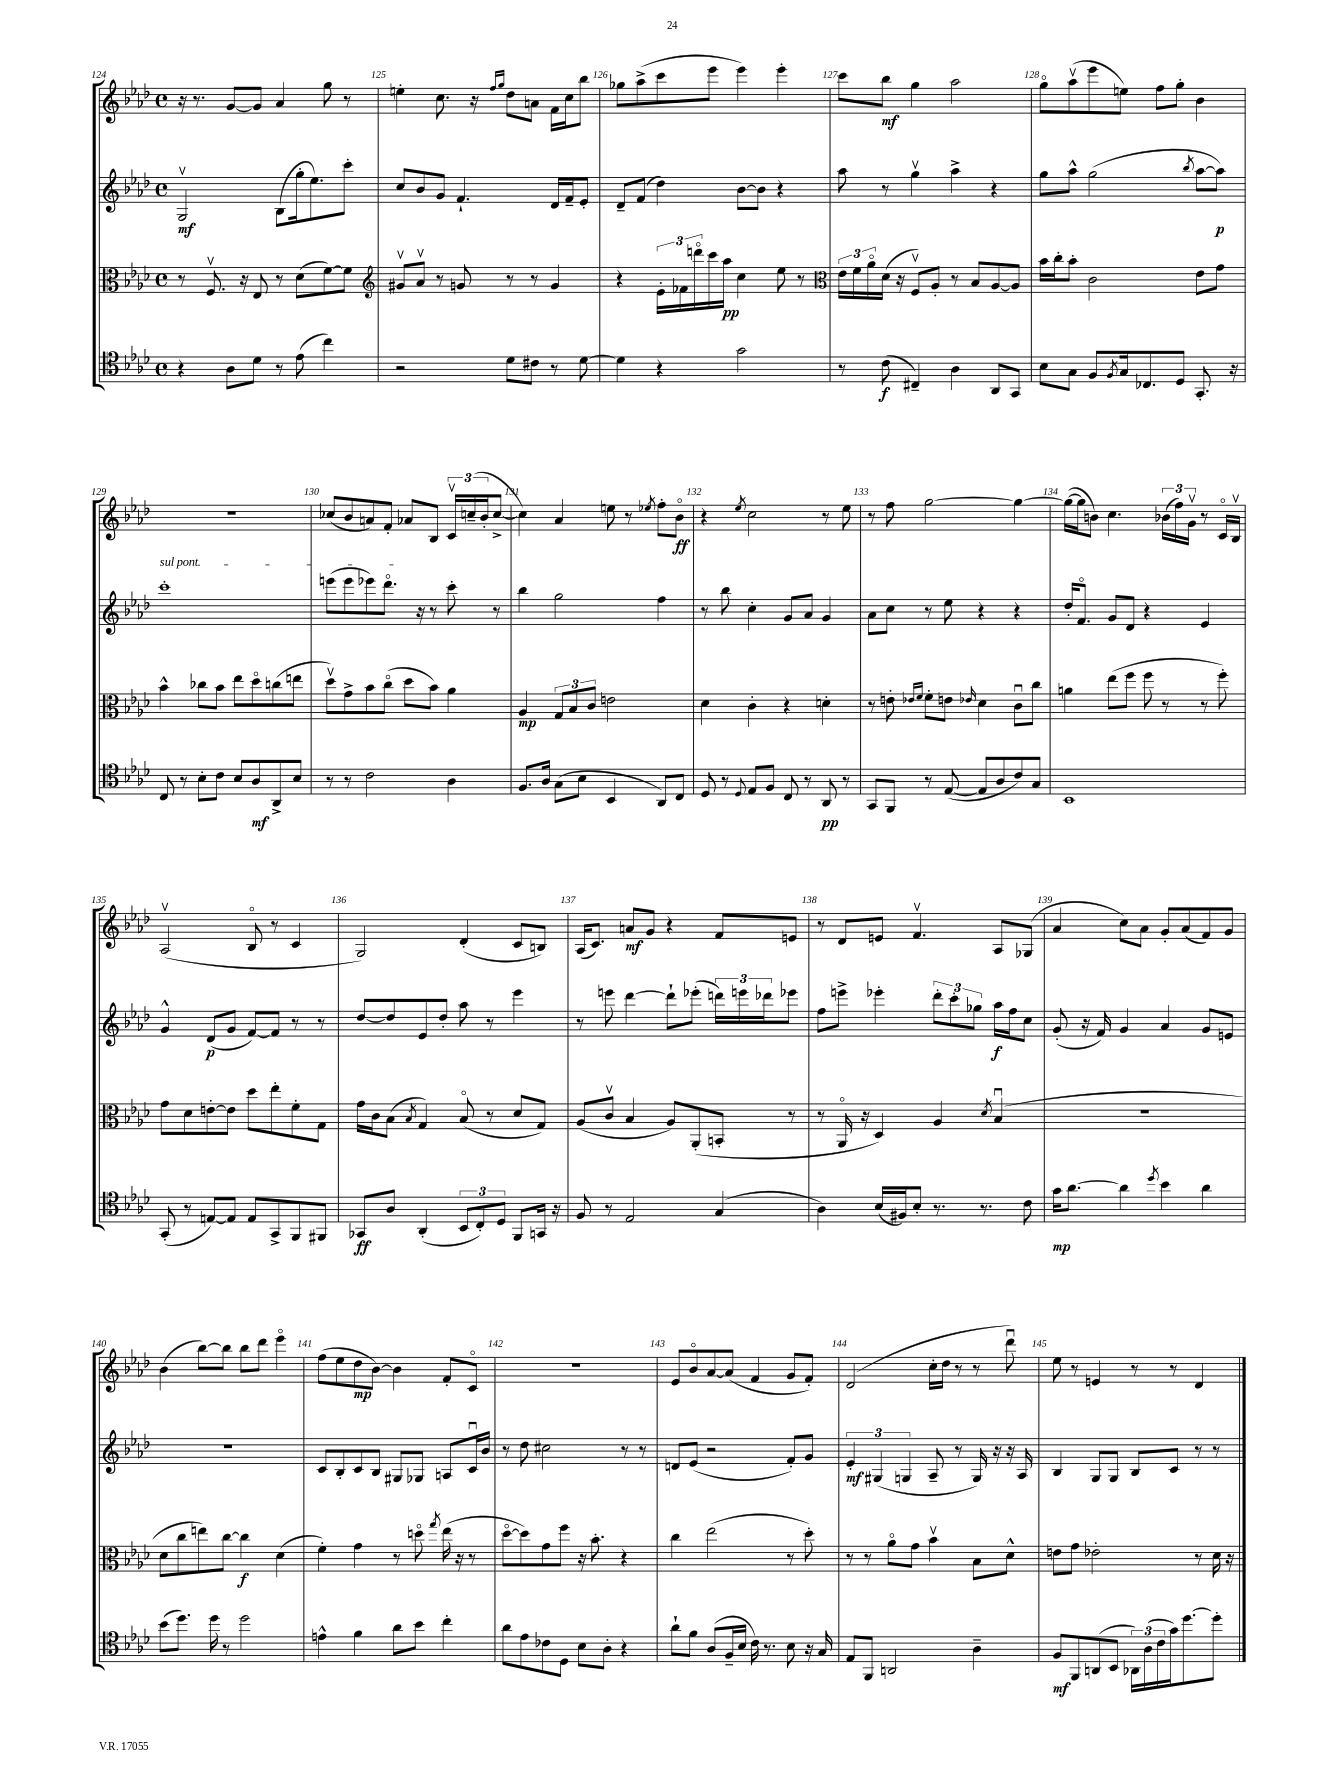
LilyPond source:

<<
\new StaffGroup <<
\new Staff = "s0" {
    \clef treble \key aes \major \defaultTimeSignature \time 4/4
    r16 r8. g'8~ g'8 aes'4 g''8 r8 |
    e''4-. c''8. r16 \grace { f''16 g''16 } des''8 a'8 f'16 c''16 bes''8 |
    ges''8 aes''8->( c'''8 ees'''8 ees'''4) ees'''4-. |
    c'''8 bes''8\mf g''4 aes''2 |
    g''8\flageolet aes''8\upbow( ees'''8 e''8) f''8 g''8-. bes'4 |
    R1 |
    ces''8( bes'8 a'8) f'8-. aes'8 bes8 \tuplet 3/2 { c'16\upbow c''16--( bes'16-. } c''8~-> |
    c''4) aes'4 e''8 r8 \acciaccatura { ees''8 } f''8-. bes'8\flageolet\ff |
    r4 \acciaccatura { ees''8 } c''2 r8 ees''8 |
    r8 f''8 g''2~ g''4~ |
    g''16~( g''16 b'8) c''4. \tuplet 3/2 { bes'16( f''16) g'16\upbow } r8 c'16\flageolet bes16\upbow |
    aes2\upbow( bes8\flageolet r8 c'4 |
    g2) des'4-.( c'8 b8) |
    aes16( c'8.) a'8\mf g'8 r4 f'8 e'8 |
    r8 des'8 e'8 f'4.\upbow aes8 ges8( |
    aes'4 c''8) aes'8 g'8-. aes'8( f'8) g'8 |
    bes'4( bes''8~) bes''8 bes''8 des'''8 ees'''4\flageolet |
    f''8( ees''8 des''8\mp bes'8~) bes'4 f'8-. c'8\flageolet |
    r1 |
    ees'8 bes'8\flageolet aes'8~ aes'8( f'4 g'8 f'8-.) |
    des'2( c''16-. des''16 r8 r8 des'''8\downbow) |
    ees''8 r8 e'4 r8 r8 des'4 \bar "|." |
}
\new Staff = "s1" {
    \clef treble \key aes \major \defaultTimeSignature \time 4/4
    g2\upbow\mf bes8( g''16-. ees''8.) c'''8-. |
    c''8 bes'8 g'8 f'4.-! des'16 f'16-- ees'8-. |
    des'8-- f'8( des''4) bes'8~ bes'8 r4 |
    aes''8 r8 g''4\upbow aes''4-> r4 |
    g''8 aes''8-^ g''2( \acciaccatura { bes''8 } aes''8~ aes''8\p) |
    \once \override TextSpanner.bound-details.left.text = \markup { \italic "sul pont." } c'''1-.\startTextSpan |
    e'''8( e'''8 ees'''8) des'''8.\flageolet\stopTextSpan r16 r8 c'''8-. r8 |
    bes''4 g''2 f''4 |
    r8 bes''8 c''4-. g'8 aes'8 g'4 |
    aes'8 c''8 r8 ees''8 r4 r4 |
    des''16-. f'8.\flageolet g'8 des'8 r4 ees'4 |
    g'4-^ des'8\p( g'8 f'8~) f'8 r8 r8 |
    des''8~ des''8 ees'8 des''8-. aes''8 r8 ees'''4 |
    r8 e'''8 des'''4~ des'''8-! ees'''8-.( \tuplet 3/2 { d'''16) e'''16 des'''16 } ees'''8 |
    f''8 e'''8-> ees'''4-. \tuplet 3/2 { des'''8-. c'''8-. ges''8 } aes''16\f f''16 c''8 |
    g'8-.( r16 f'16) g'4 aes'4 g'8 e'8 |
    R1 |
    c'8 bes8-. c'8 bes8 gis8 ges8 a8 c'16\downbow bes'16 |
    r8 des''8 cis''2 r8 r8 |
    d'8 ees'8( r2 f'8-.) g'8 |
    \tuplet 3/2 { ees'4-.\mf gis4( g4 } aes8-- r8 g16) r16 r16 aes16 |
    bes4 g8 g8 bes8 c'8 r8 r8 \bar "|." |
}
\new Staff = "s2" {
    \clef alto \key aes \major \defaultTimeSignature \time 4/4
    r8 f8.\upbow r16 ees8 r8 des'8( f'8~) f'8 |
    \clef treble gis'8\upbow aes'8\upbow r8 g'8 r8 r8 g'4 |
    r4 \tuplet 3/2 { ees'16-. fes'16 d'''16\flageolet } c'''16 aes''16\pp c''4 ees''8 r8 |
    \clef alto \tuplet 3/2 { ees'16 f'16 aes'16\flageolet } des'16( r16 f8\upbow) aes8-. r8 bes8 aes8~ aes8 |
    bes'16 c''16-. bes'8-. c'2 ees'8 g'8 |
    bes'4-^ ces''8 bes'8 ees''8 des''8\flageolet c''8( e''8 |
    des''8\upbow) g'8-> bes'8 c''8\flageolet( des''8 bes'8) aes'4 |
    aes4\mp \tuplet 3/2 { g8 bes8 c'8 } e'2 |
    des'4 c'4-. r4 d'4-. |
    r8 e'8-. \grace { ees'16 f'16 } f'8-. e'8 \grace { ees'16 } des'4 c'8\downbow c''8 |
    a'4 ees''8( f''8 f''8 r8 r8 f''8-.) |
    g'8 des'8 e'8~-. e'8 des''8 ees''8-. f'8-. g8 |
    g'16 c'16 bes8( \acciaccatura { bes8 } g4) bes8\flageolet( r8 des'8 g8) |
    aes8( c'8\upbow bes4 aes8) aes,8-.( b,8-. r8 |
    r8 aes,16\flageolet r16 des4) aes4 \acciaccatura { des'8 } bes4\downbow( |
    R1 |
    des'8 c''8 e''8) c''8~ c''4\f des'4( |
    f'4-.) g'4 r8 d''8\flageolet \acciaccatura { g''8 } ees''16( r16 r8 |
    des''8~\flageolet des''8) g'8 f''8 r16 bes'8.-. r4 |
    c''4 ees''2( r8 des''8-.) |
    r8 r8 aes'8\flageolet g'8 bes'4\upbow bes8 des'8-^ |
    e'8 g'8 ees'2-. r8 des'16 r16 \bar "|." |
}
\new Staff = "s3" {
    \clef tenor \key aes \major \defaultTimeSignature \time 4/4
    r4 aes8 des'8 r8 ees'8( c''4) |
    r2 des'8 cis'8 r8 des'8~ |
    des'4 r4 g'2 |
    r8 c'8\f( cis4--) aes4 aes,8 g,8 |
    bes8 g8 f8 \acciaccatura { f8 } g16 ces8. des8 g,8.-. r16 |
    c8 r8 bes8-. c'8 bes8 aes8\mf aes,8-> bes8 |
    r8 r8 c'2 aes4 |
    f8. aes16 g8( bes8 bes,4 aes,8) c8 |
    des8 r8 \appoggiatura { des8 } ees8 f8 c8 r8 aes,8\pp r8 |
    g,8 f,8 r8 ees8~( ees8 aes8 c'8) g8 |
    bes,1 |
    g,8-.( r8 e8~) e8 e8 g,8-> f,8 fis,8 |
    ges,8\ff aes8 aes,4-.( \tuplet 3/2 { bes,8 c8-.) des8 } f,8 g,16 r16 |
    f8 r8 ees2 g4( |
    aes4) bes16( fis16) bes8-. r8. r8. c'8 |
    g'16\mp aes'8.~ aes'4 \acciaccatura { des''8 } bes'4 aes'4 |
    bes'8( des''8.) des''16 r8 des''2 |
    e'4-^ f'4 aes'8 bes'8 c''4-. |
    aes'8 ees'8 ces'8 des8 bes8 aes8-. r4 |
    aes'8-! f'8 aes8( f16-- bes16 c'16) r8. bes8 r16 g16 |
    ees8 f,8 a,2 aes4-- |
    f8\mf f,8 a,8( bes,8 \tuplet 3/2 { aes,16) aes16( c'16 } g'16) des''8.~ des''8-. \bar "|." |
}
>>
>>
\layout { \context { \Score currentBarNumber = #124 \override BarNumber.break-visibility = ##(#f #t #t) barNumberVisibility = #all-bar-numbers-visible } }
